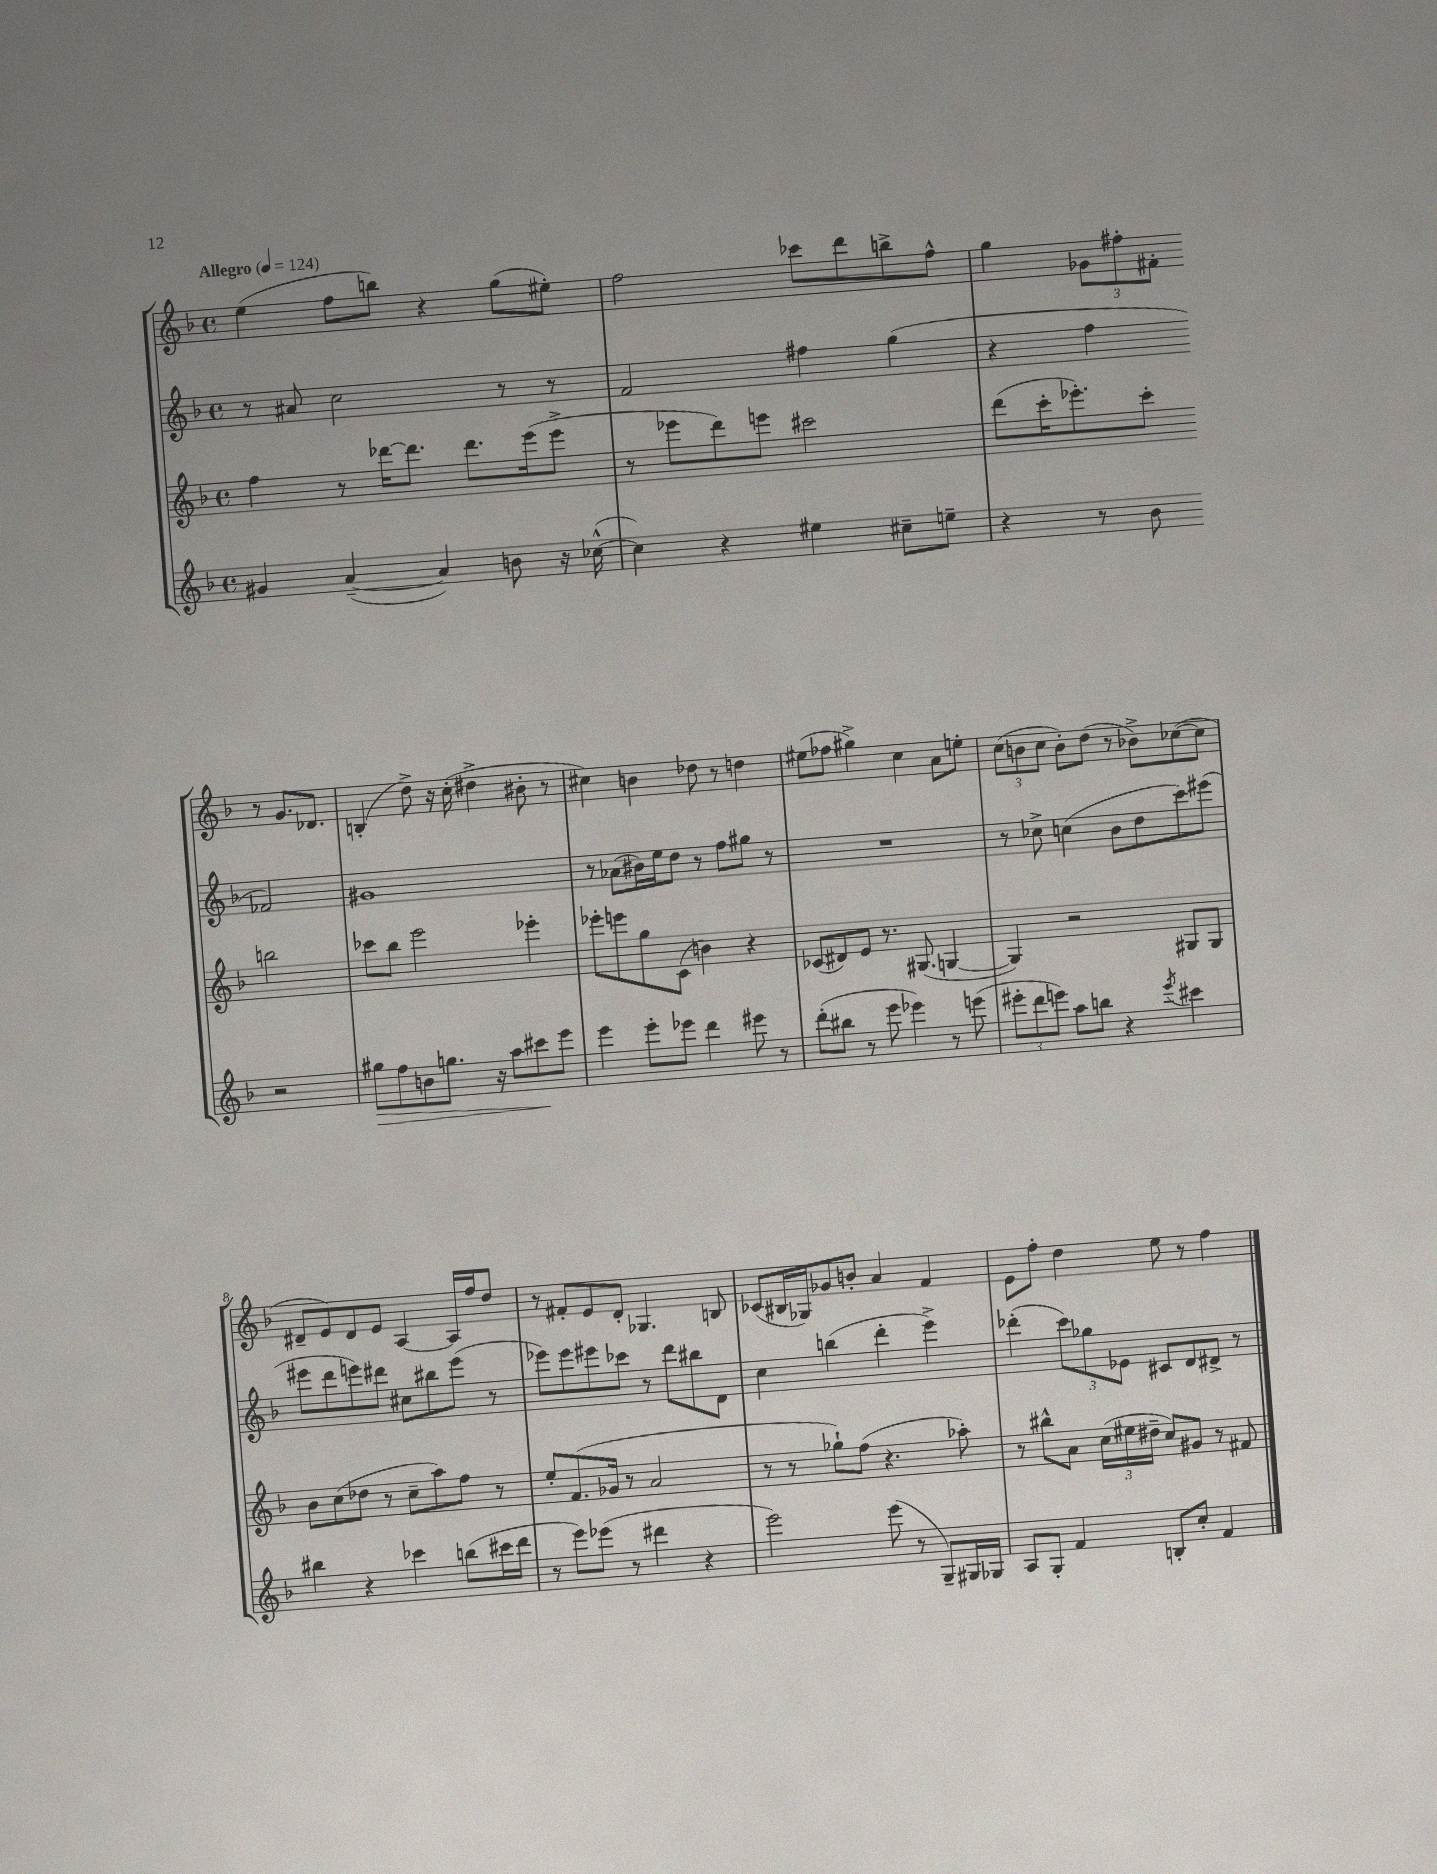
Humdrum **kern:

**kern	**dynam	**kern	**kern	**kern
*part4	*part4	*part3	*part2	*part1
*staff4	*staff4	*staff3	*staff2	*staff1
*clefG2	*	*clefG2	*clefG2	*clefG2
*k[b-]	*	*k[b-]	*k[b-]	*k[b-]
*M4/4	*	*M4/4	*M4/4	*M4/4
*met(c)	*	*met(c)	*met(c)	*met(c)
*MM124	*	*MM124	*MM124	*MM124
=1	=1	=1	=1	=1
!	!	!	!	!LO:TX:a:B:t=Allegro
4g#X/	.	4ff\	8r	(4ee\
.	.	.	8a#X/	.
([4a~/	.	8r	2cc\	8ff\L
.	.	[16ddd-X\KL	.	8bbn\J)
.	.	8.ddd-\J]	.	.
4a/])	.	.	.	4r
.	.	8.ddd-\L	.	.
8bn\	.	.	8r	(8gg\L
.	.	(16eee\k	.	.
16r	.	8eee^\J	8r	8ee#X'\J)
([16cc-X^^\	.	.	.	.
=2	=2	=2	=2	=2
4cc-\])	.	8r	2f/	2ff\
.	.	8eee-X\L	.	.
4r	.	8ddd\)	.	.
.	.	8eeen\J	.	.
4ee#X\	.	2ccc#X\	4ff#X\	8ccc-X\L
.	.	.	.	8ddd\
8cc#X~\L	.	.	(4gg\	8bbn^\
8een~\J	.	.	.	8ff^^\J
=3	=3	=3	=3	=3
4r	.	(8ddd\L	4r	4gg\
.	.	16ccc'\K	.	.
.	.	8.eee-X'\)	.	.
8r	.	.	4ff\	12g-X\L
.	.	.	.	12ff#X'\
8b-\	.	8ccc'\J	.	.
.	.	.	.	12f#X'\J
2r	.	2bbn\	2f-X/)	8r
.	.	.	.	8.g-/L
.	.	.	.	8.d-X/J
!!LO:LB:g=z
=4	=4	=4	=4	=4
!	!LO:HP:b	!	!	!
8gg#X\L	>	8ccc-X\L	1g#X	(4Bn'/
8ff\	.	8bb-\J	.	.
8bn\	.	2eee\	.	8dd^\)
8.ggn\J	.	.	.	16r
.	.	.	.	(16cc'\
.	.	.	.	4dd#X^\
16r	.	.	.	.
8aa\L	.	.	.	.
8ccc#X\	.	4eee-X'\	.	8b#X'\
8eee\J	]	.	.	8r
=5	=5	=5	=5	=5
4eee\	.	8eee-X'\L	8r	4cc#X\)
.	.	8eeen\	(8a-X\L	.
8eee'\L	.	8gg\	16b#X\L)	4bn\
.	.	.	16ee\J	.
8eee-X\J	.	(8c\J	8dd\J	.
4ddd\	.	4bn\)	8r	8dd-X\
.	.	.	8ff\L	8r
8eee#X\	.	4r	8gg#X\J	4ddn\
8r	.	.	8r	.
=6	=6	=6	=6	=6
(8ddd'\L	.	(8c-X/L	1r	(8ee#X\L
8bb#X\J	.	8d#X/)	.	8ff-X\J
8r	.	8e/J	.	4gg#X^\)
8eee\	.	8.r	.	.
4eee-X\)	.	.	.	4cc\
.	.	(8.G#X/	.	.
8r	.	[4Gn/	.	8a\L
(8eeen\	.	.	.	8een'\J
=7	=7	=7	=7	=7
12eee#X'\L	.	4G/])	8r	(12cc\L
12ddd\	.	.	.	12bn\
.	.	.	8cc-X^\	.
12eeen\J)	.	.	.	12cc\J
8aa\L	.	2r	(4ccn\	8b'\L)
8bbn\J	.	.	.	(8dd\J
4r	.	.	8b-\L	8r
.	.	.	8dd\	8b-X^\L)
8qeee/	.	.	.	.
4ccc#X\	.	8G#X/L	8ccc\)	([8cc-X\
.	.	8G#/J	(8eee#X\J	8cc-\J]
!!LO:LB:g=z
=8	=8	=8	=8	=8
4bb#X\	.	8b-\L	8eee#X\L	8d#X~/L
.	.	(8cc\	8ddd\	8e/)
4r	.	8dd-X\J	8eeen\)	8d#/
.	.	8r	8ddd#X\J	8e/J
4ccc-X\	.	8cc~\L	8cc#X\L	[4A/
.	.	8aa\)	8bb#X\	.
(8bbn\L	.	8ff\J	(8eee\J	16A/LL]
.	.	.	.	16ff/J
16ccc#X\L	.	8r	8r	8dd/J
16ddd\JJ	.	.	.	.
=9	=9	=9	=9	=9
8r	.	8ee'/L	8eee-X\L)	8r
8eee\L)	.	(8.f/	8eee-\	8f#X'/L
(8eee-X\J	.	.	8eee#X\	8e/
.	.	16g-X/Jk	.	.
8r	.	8r	8ccc-X\J	8d'/J
4ddd#X\	.	2a/	8r	4.G-X/
.	.	.	8ddd\L	.
4r	.	.	8bb#X\	.
.	.	.	8d\J	8Bn/
=10	=10	=10	=10	=10
2eee\)	.	8r	4cc\	(8c-X/L
.	.	8r	.	16B#X/L
.	.	.	.	16G-X/J)
.	.	8gg-X`\L)	(4bbn\	8g-X/
.	.	(8ff\J	.	8bn'/J
(8eee\	.	4.r	4ddd'\	4a/
8r	.	.	.	.
8G~/L)	.	.	4eee^\)	4f/
16G#X/L	.	8aa-X'\)	.	.
16G-X/JJ	.	.	.	.
=11	=11	=11	=11	=11
8A/L	.	8r	(4ddd-X'\	8e\L
8G'/J	.	8bb#X^^\L	.	8ff'\J
4f/	.	8a\J	12ccc\L)	4dd\
.	.	.	12gg-X\	.
.	.	(24cc\LL	.	.
.	.	24ee#X\	12e-X\J	.
.	.	24dd#X~\JJ	.	.
8Bn'/L	.	8cc/L)	8c#X/L	8ee\
8cc'/J	.	8g#X/J	8d/	8r
4f/	.	8r	8d#X^/J	4ff\
.	.	8f#X/	8r	.
==	==	==	==	==
*-	*-	*-	*-	*-
